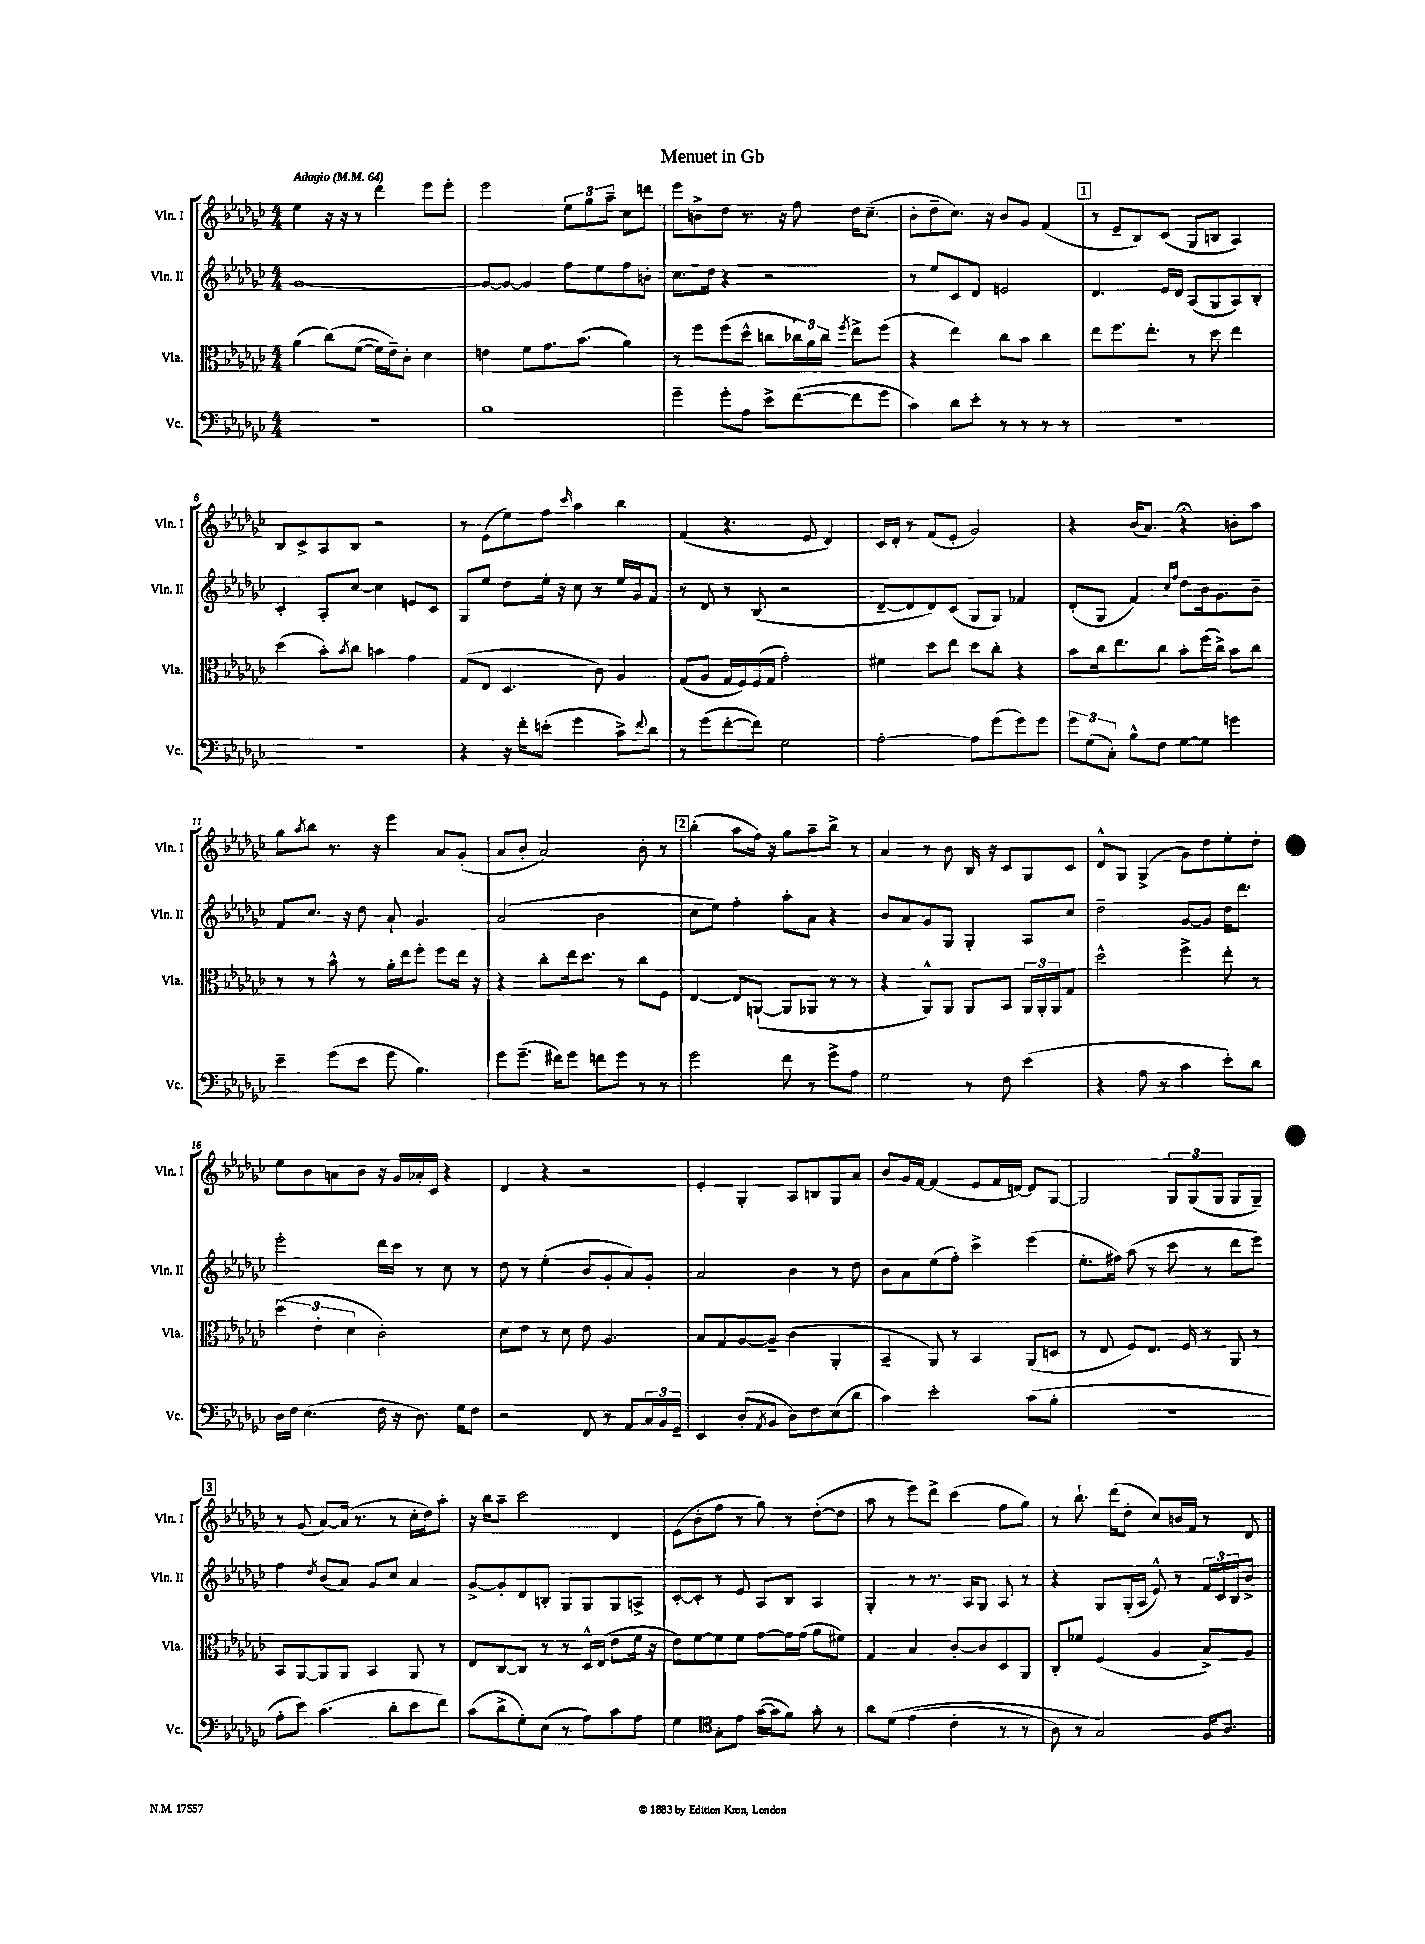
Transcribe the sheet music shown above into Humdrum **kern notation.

**kern	**kern	**kern	**kern
*staff4	*staff3	*staff2	*staff1
*clefF4	*clefC3	*clefG2	*clefG2
*k[b-e-a-d-g-c-]	*k[b-e-a-d-g-c-]	*k[b-e-a-d-g-c-]	*k[b-e-a-d-g-c-]
*M4/4	*M4/4	*M4/4	*M4/4
*MM64	*MM64	*MM64	*MM64
1r	(4a-\	[1g-	4ee-\
.	&(8cc-\L)	.	16r
.	.	.	16r
.	([8f\J	.	8r
.	16f\]LL)	.	4ddd-\
.	16e-~\J&)	.	.
.	8c-'\J	.	.
.	4d-\	.	8eee-\L
.	.	.	8eee-'\J
=	=	=	=
1B-	4e\	8g-/_L	2eee-\
.	.	8g-/_J	.
.	8f\L	4g-/]	.
.	8.g-\	.	.
.	.	8ff\L	12ee-\L
.	(8.b-\J	.	.
.	.	.	12gg-\
.	.	8ee-\	.
.	.	.	12aa-~\J
.	4a-\)	8ff\	8cc-\L
.	.	8b'\J	8ddd\J
=	=	=	=
4g-~\	8r	8.cc-\L	8eee-\L
.	8ff\L	.	8b^\
.	.	16dd-\Jk	.
8g-'\L	(8ff\	4r	8dd-\J
8A-\J	8dd-^^\J	.	8.r
8e-^\L	8cc\L	2r	.
.	.	.	16r
([8f\	24cc-\L)	.	8ff\
.	24a-\	.	.
.	24cc-\JJ	.	.
.	8qff/	.	.
8f\]	8ee-^\L	.	16dd-\LK
.	.	.	(8.cc-~\J
8g-\J	(8ff\J	.	.
=	=	=	=
4c-\)	4r	8r	8b-'\L
.	.	8ee-/L	8dd-~\
8d-\L	4ee-\)	8c-/	8.cc-\J)
8e-'\J	.	8d-/J	.
.	.	.	16r
8r	8cc-\L	2e/	8b-/L
8r	8b-\J	.	8g-/J
8r	4cc-\	.	(4f/
8r	.	.	.
=	=	=	=
1r	8ee-\L	4.d-/	8r
.	8.ff\	.	8e-~/L
.	.	.	8B-/)
.	8.ee-'\J	.	.
.	.	16e-/LL	(8c-/J
.	.	16d-/JJ	.
.	8r	(8A-/L	8G-/L
.	8dd-\	8G-/	8B/J
.	4ee-\	8A-/)	4A-/)
.	.	8B-'/J	.
=	=	=	=
1r	(4dd-\	4c-'/	8B-/L
.	.	.	8c-^/
.	8b-'\L)	8A-'/L	8A-/
.	8qb-/	.	.
.	8cc-\J	[8cc-/J	8B-/J
.	4b\	4cc-\]	2r
.	4g-\	8e/L	.
.	.	8c-/J	.
=	=	=	=
4r	(8G-/L	8G-/L	8r
.	8E-/J	8ee-/J	(8e-\L
16r	4.D-/	8dd-\L	8ee-\)
16f'\LK	.	.	.
(8e'\J	.	16ee-'\Jk	8ff\J
.	.	16r	.
.	.	.	16qqccc-/
4g-\	.	8cc-\	4aa-\
.	8c-\)	8r	.
8c-^\L)	4A-/	16ee-/LL	4bb-\
.	.	16g-/J	.
8qqf/	.	.	.
8d-\J	.	8f/J	.
=	=	=	=
8r	(8G-/L	8r	(4f/
(8g-\L	8A-/J	8d-/	.
[8f'\	16G-/LL	8r	4.r
.	16F/)	.	.
8f\]J)	(16F/	(8B-/	.
.	16G-/JJ	.	.
2G-\	2g-'\)	2r	.
.	.	.	8e-/
.	.	.	4d-/)
=	=	=	=
[2A-'\	4f#\	[8d-~/L	16c-/LL
.	.	.	16d-'/JJ
.	.	8d-/]	8r
.	8dd-\L	8d-/)	(8f/L
.	8ee-\J	(8c-/J	8e-'/J
8A-\]L	8dd-\L	8G-/L	2g-/)
(8g-\	8cc-'\J	8G-/J)	.
8g-\)	4r	4f-/	.
8g-\J	.	.	.
=	=	=	=
12g-\L	8b-\L	(8d-'/L	4r
(12G-\	.	.	.
.	16cc-\k	8G-/J	.
12C-'\J)	.	.	.
.	8.ee-\	.	.
8B-^^\L	.	4f/)	(16b-/LK
.	.	.	8.a-/J)
8F\J	8cc-\J	.	.
.	.	16qqcc-/LL	.
.	.	16qqff/JJ	.
[8G-\L	8b-'\L	8dd-\L	4r;
8G-\]J	(16ff\L	16b-\k	.
.	16cc-^\JJ)	8.g-\	.
4g\	8b-\L	.	8b'\L
.	8cc-\J	8b-~\J	8aa-\J
=	=	=	=
4e-~\	8r	8f/L	8gg-\L
.	.	.	8qaa-/
.	8r	8.cc-/J	8bb-\J
(8g-\L	8b-^^\	.	8.r
.	.	16r	.
8e-\J	8r	8dd-\	.
.	.	.	16r
8g-\	16a-'\LL	8a-`/	4eee-\
.	16ee-\J	.	.
4.B-\)	8ff'\J	4.g-/	.
.	8ff\L	.	8a-/L
.	16ee-\Jk	.	(8g-'/J
.	16r	.	.
=	=	=	=
8g-\L	4r	(2a-/	8a-/L
(8.g-~\J	.	.	8b-'/J
.	8cc-'\L	.	2a-/)
16f#\LK)	.	.	.
8g-\J	16ee-\k	.	.
.	8.dd-\J	.	.
8f\L	.	2b-\	.
8g-\J	8r	.	.
8r	8cc-\L	.	8b-'\
8r	8F\J	.	8r
=	=	=	=
2g-\	[4E-/	8cc-\L	(4bb-'\
.	.	8ee-\J)	.
.	8E-/]L	4ff'\	8aa-\L
.	([8AA`/J	.	16ff\Jk)
.	.	.	16r
8f\	8AA/]L	8aa-'\L	8gg-\L
8r	8AA-/J	8a-\J	8aa-~\
8g-^\L	8r	4r	8bb-^\J
8A-\J	8r	.	8r
=	=	=	=
2G-\	4r	8b-/L	4a-/
.	.	8a-/	.
.	8AA-^^/L)	8g-/	8r
.	8AA-/J	8G-/J	8b-\
8r	8AA-/L	4G-'/	16B-/
.	.	.	16r
8F\	8BB-/J	.	8c-/L
(4e-\	24AA-/LL	8A-/L	8G-/
.	24AA-'/	.	.
.	24AA-/J	.	.
.	8G-/J	8cc-/J	8c-/J
=	=	=	=
4r	2dd-^^\	2dd-~\	8d-^^/L
.	.	.	8G-/J
8A-\	.	.	(4G-^/
8r	.	.	.
4c-\	4ff^\	[8g-/L	8g-\L)
.	.	8g-/]J	8dd-\
8e-'\L)	8ee-'\	16dd-\LK	8ee-'\
.	.	8.ddd-\J	.
8d-\J	8r	.	8dd-'\J
=	=	=	=
16D-\LL	(6dd-\	2eee-'\	8ee-\L
16F\JJ	.	.	.
(4.E-\	.	.	8b-\
.	6e-'\	.	.
.	.	.	8a\
.	6d-\	.	.
.	.	.	8b-\J
16F\	2c-'\)	16ddd-\LL	16r
16r	.	16ccc-\JJ	16g-/LL
8.D-\)	.	8r	16a-'/
.	.	.	16c-/JJ
.	.	8cc-\	4r
16G-\LK	.	.	.
8F\J	.	8r	.
=	=	=	=
2r	8d-\L	8dd-\	4d-/
.	8e-\J	8r	.
.	8r	(4ee-'\	4r
.	8d-\	.	.
8FF/	8e-\	8b-/L	2r
8r	4.A-/	8g-'/	.
8AA-/L	.	8a-/)	.
24C-/L	.	8g-'/J	.
24BB-/	.	.	.
24GG-~/JJ	.	.	.
=	=	=	=
4EE-/	8B-/L	2a-/	4e-'/
.	8G-/	.	.
(8D-'/L	[8A-/	.	4G-'/
8qAA-/	.	.	.
8BB-/J	8A-~/]J	.	.
8D-\L)	(4c-\	4b-\	8A-/L
8F\	.	.	8B/
(8E-\	4AA-'/	8r	8G-/
8d-\J	.	8dd-\	8a-/J
=	=	=	=
4c-\)	4BB-~/	8b-\L	8b-/L
.	.	8a-\	16g-/L
.	.	.	[16f/JJ
2e-'\	8AA-/)	(8ee-\	(4f/]
.	8r	8ff'\J)	.
.	4BB-/	4ccc-^\	8e-/L
.	.	.	16f/L
.	.	.	[16d/JJ)
(8c-\L	(8AA-/L	(4eee-\	8d/]L
8B-'\J	8D/J	.	[8G-/J
=	=	=	=
1r	8r	8.ee-'\L	2G-/]
.	8E-/	.	.
.	.	16ff#\Jk)	.
.	8F/L)	(8aa-\	.
.	8.E-/J	8r	.
.	.	8ccc-\	12G-/L
.	16F/	.	.
.	.	.	(12G-/
.	8r	8r	.
.	.	.	12G-/J
.	8AA-/	8ddd-\L	8G-/L
.	8r	8eee-\J)	8G-~/J)
=	=	=	=
8A-'\L	8BB-/L	4ff\	8r
8e-\J)	[8AA-/	.	(8g-/
.	.	8qdd-/	.
(4.c-\	8AA-/]	(8b-/L	[8a-/L)
.	8AA-/J	8a-/J)	(16a-/]Jk
.	.	.	8.r
.	4BB-/	8g-/L	.
8d-'\L	.	8cc-/J	8r
8e-\	8AA-/	4a-/	16cc-'\LL
.	.	.	16dd-\J)
8f\J)	8r	.	8aa-'\J
=	=	=	=
(8c-\L	8E-/L	[8g-^/L	16r
.	.	.	16bb-\LK
8d-^\	[8C-/	8g-'/]	8aa-~\J
8G-'\)	8C-/]J	8d-/	2ccc-\
(8E-\J	8r	8B'/J	.
8r	8r	8G-/L	.
8A-\L)	16D-^^/LL	8G-/	.
.	(16E-/JJ	.	.
8c-\	8e-\L	8G-/	4d-/
8A-\J	16f\Jk	8A^/J	.
.	16r	.	.
=	=	=	=
4G-\	8e-\L)	[8c-'/L	(8e-\L
.	[8f\	8c-'/]J	8b-'\
*clefC4	*	*	*
8G-'\L	8f\]	8r	8ff\J
8e-\J	8f\J	8e-/	8r
([16g-\LL	[8g-\L	8A-/L	8gg-\)
16g-\]J	.	.	.
8f\J)	16g-\]L	8B-/J	8r
.	(16g-\JJ	.	.
8g-'\	8a-\L	4A-/	([8dd-'\L
8r	8f#\J)	.	8dd-\]J
=	=	=	=
8a-\L	4G-/	4G-'/	8aa-\
&(8d-\J	.	.	8r
(4e-\	4B-/	8r	8eee-\L)
.	.	8.r	8ddd-^\J
4c-'\	[8c-'/L	.	(4ccc-\
.	.	16A-/LK	.
.	8c-/]	8G-/J	.
8r	8D-/	8A-/	8ff\L
8r	8AA-/J	8r	8gg-\J)
=	=	=	=
8A-\)	8C-'/L	4r	8r
8r	8f-/J	.	8.bb-`\
2G-/&)	(4F/	8G-/L	.
.	.	.	(16ddd-\LK
.	.	(16G-'/L	8dd-'\J
.	.	16A-/JJ	.
.	4A-/	8e-^^/)	8cc-/L)
.	.	8r	16b/L
.	.	.	16f/JJ
16F/LK	8B-^/L)	24f/LL	8r
.	.	24c-/	.
8.A-/J	.	.	.
.	.	24B-/J	.
.	8A-/J	8b-^/J	8d-/
==	==	==	==
*-	*-	*-	*-
